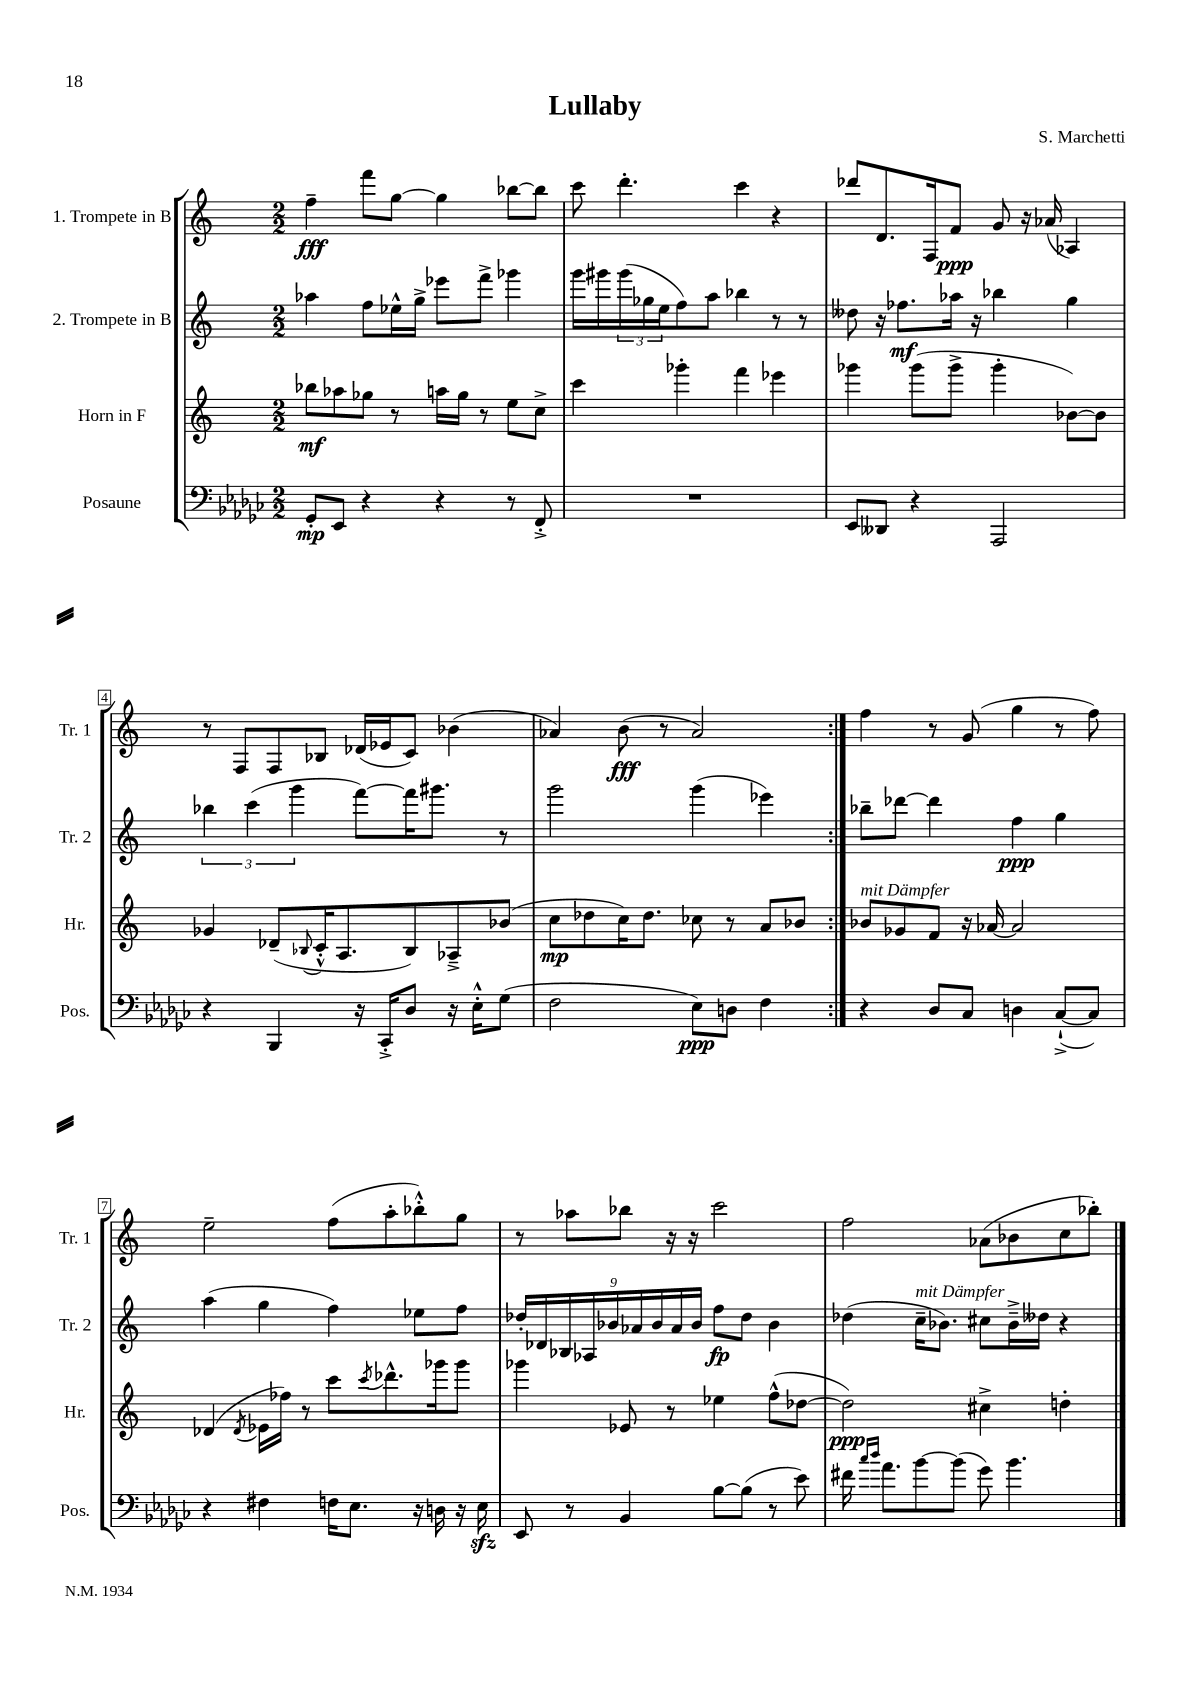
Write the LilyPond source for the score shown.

\header { title = "Lullaby" composer = "S. Marchetti" }
<<
\new StaffGroup <<
\new Staff = "s0" \with { instrumentName = "1. Trompete in B" shortInstrumentName = "Tr. 1" } {
    \clef treble \key c \major \numericTimeSignature \time 2/2
    \repeat volta 2 { f''4--\fff f'''8 g''8~ g''4 bes''8~ bes''8 |
    c'''8 d'''4.-. c'''4 r4 |
    des'''8 d'8. f16 f'8\ppp g'8 r16 aes'16( aes4) |
    r8 f8 f8 bes8 des'16( ees'16 c'8) bes'4( |
    aes'4) b'8\fff( r8 aes'2) | }
    f''4 r8 g'8( g''4 r8 f''8) |
    e''2-- f''8( a''8-. bes''8-.-^) g''8 |
    r8 aes''8 bes''8 r16 r16 c'''2 |
    f''2 aes'8( bes'8 c''8 bes''8-.) \bar "|." |
}
\new Staff = "s1" \with { instrumentName = "2. Trompete in B" shortInstrumentName = "Tr. 2" } {
    \clef treble \key c \major \numericTimeSignature \time 2/2
    \repeat volta 2 { aes''4 f''8 ees''16-^ g''16-> ees'''8 f'''8-> ges'''4 |
    g'''16 gis'''16 \tuplet 3/2 { gis'''16( ges''16 e''16 } f''8) a''8 bes''4 r8 r8 |
    deses''8 r16 fes''8.\mf aes''16 r16 bes''4 g''4 |
    \tuplet 3/2 { bes''4 c'''4( g'''4 } f'''8~) f'''16 gis'''8. r8 |
    g'''2 g'''4( ees'''4) | }
    bes''8-- des'''8~ des'''4 f''4\ppp g''4 |
    a''4( g''4 f''4) ees''8 f''8 |
    \tuplet 9/8 { des''16-. des'16 bes16 aes16 bes'16 aes'16 bes'16 aes'16 bes'16 } f''8\fp des''8 bes'4 |
    des''4( c''16--^\markup { \italic "mit Dämpfer" } bes'8.) cis''8 bes'16---> deses''16 r4 \bar "|." |
}
\new Staff = "s2" \with { instrumentName = "Horn in F" shortInstrumentName = "Hr." } {
    \clef treble \key c \major \numericTimeSignature \time 2/2
    \repeat volta 2 { bes''8\mf aes''8 ges''8 r8 a''16 ges''16 r8 e''8 c''8-> |
    c'''4 ges'''4-. f'''4 ees'''4 |
    ges'''4 ges'''8( ges'''8-> ges'''4-. bes'8~) bes'8 |
    ges'4 des'8--( \appoggiatura { bes8 } c'16-.-^ a8. bes8) aes8---> bes'8( |
    c''8\mp des''8 c''16) des''8. ces''8 r8 a'8 bes'8 | }
    bes'8^\markup { \italic "mit Dämpfer" } ges'8 f'8 r16 aes'16~ aes'2 |
    des'4( \acciaccatura { des'8 } ees'16 fes''16) r8 c'''8 \acciaccatura { c'''8 } des'''8.-^ ges'''16 ges'''8 |
    ges'''4 ees'8 r8 ees''4 f''8-^( des''8~ |
    des''2\ppp) cis''4-> d''4-. \bar "|." |
}
\new Staff = "s3" \with { instrumentName = "Posaune" shortInstrumentName = "Pos." } {
    \clef bass \key ges \major \numericTimeSignature \time 2/2
    \repeat volta 2 { ges,8-.\mp ees,8 r4 r4 r8 f,8-.-> |
    R1 |
    ees,8 deses,8 r4 aes,,2 |
    r4 bes,,4 r16 ces,16-.-> des8 r16 ees16-.-^ ges8( |
    f2 ees8\ppp) d8 f4 | }
    r4 des8 ces8 d4 ces8~-!->( ces8) |
    r4 fis4 f16 ees8. r16 d16 r16 ees16\sfz |
    ees,8 r8 bes,4 bes8~ bes8( r8 ees'8) |
    fis'16 \grace { ces''16 des''16 } aes'8. bes'8~ bes'8( ges'8) bes'4. \bar "|." |
}
>>
>>
\layout { \context { \Score \override BarNumber.stencil = #(make-stencil-boxer 0.1 0.3 ly:text-interface::print) } }
